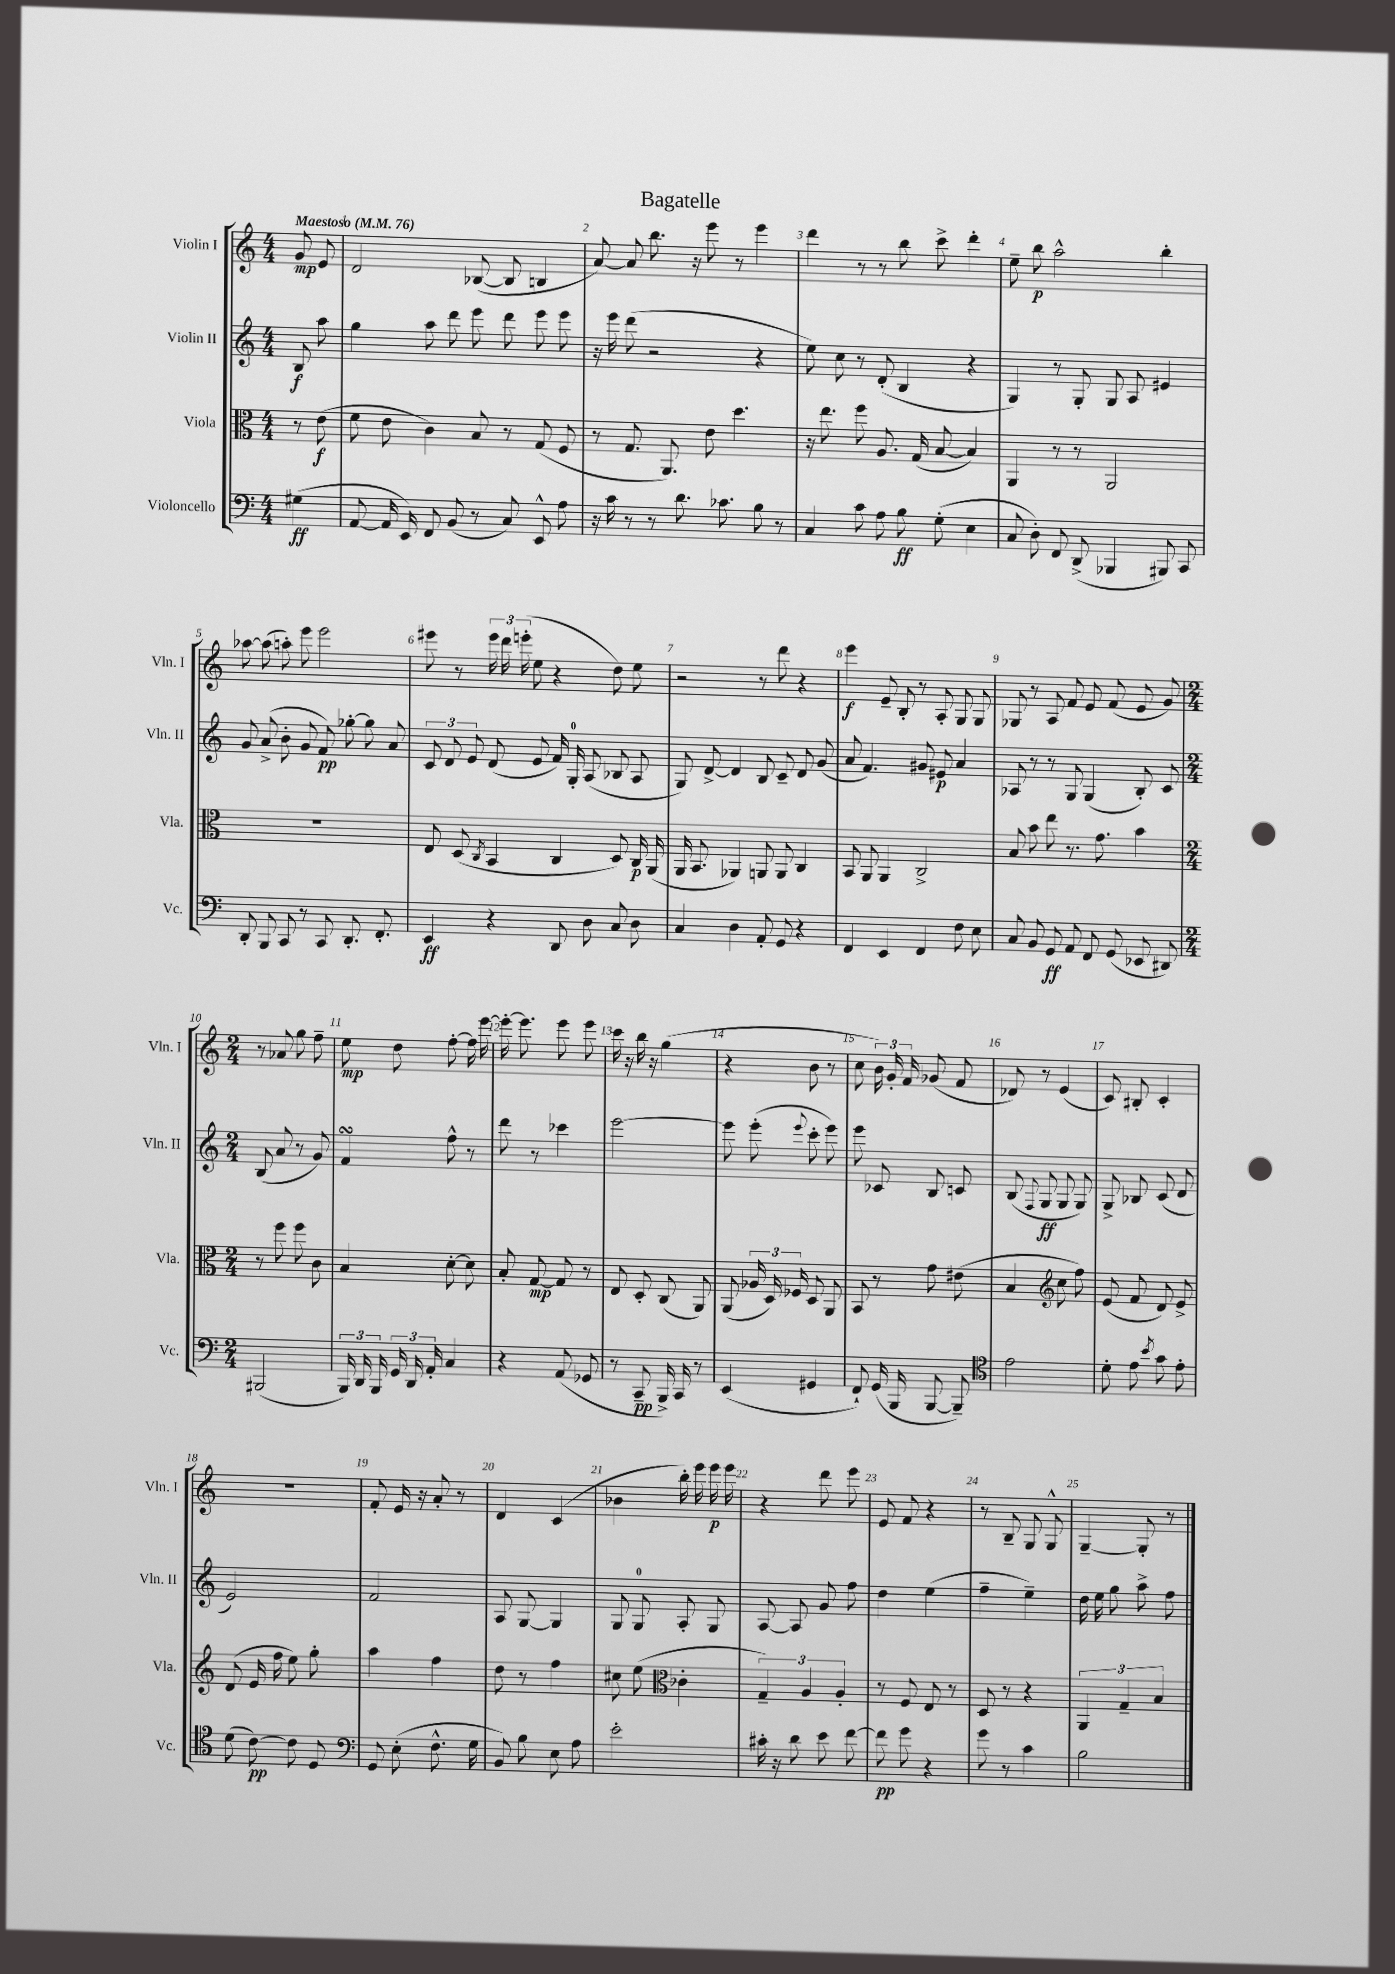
\header { title = "Bagatelle" }
<<
\new StaffGroup <<
\new Staff = "s0" \with { instrumentName = "Violin I" shortInstrumentName = "Vln. I" } {
    \clef treble \key c \major \numericTimeSignature \time 4/4 \partial 4 \tempo "Maestoso" 4 = 76
    \autoBeamOff g'8\mp e'8 |
    d'2 bes8~( bes8 b4 |
    a'8~) a'8 b''8. r16 e'''8 r8 e'''4 |
    d'''4 r8 r8 b''8 c'''8-> d'''4-. |
    e''8-- b''8\p a''2-^ b''4-. |
    aes''8~ aes''8( a''8-.) e'''8 e'''2 |
    eis'''8 r8 \tuplet 3/2 { eis'''16 d'''16 e'''16-.( } e''8 r4 d''8) e''8 |
    r2 r8 d'''8 r4 |
    e'''4\f e'8-- b8-. r8 a8-. g8 g8 |
    ges8 r8 a8 f'8 e'8 f'8( e'8 g'8) |
    \numericTimeSignature \time 2/4 r8 aes'8 g''8 f''8-- |
    e''8\mp d''8 f''8~-. f''16 e'''16~ |
    e'''16~-. e'''8. e'''8 e'''8 |
    c'''16 r16 b''16 r16 g''4( |
    r4 b'8 r8 |
    c''8 \tuplet 3/2 { b'16) g'16-. f'16 } ges'8( f'8 |
    des'8) r8 e'4( |
    c'8) bis8-. c'4-. |
    r2 |
    f'8-. e'16 r16 a'8-. r8 |
    d'4 c'4( |
    bes'4 b''16-.) e'''16 e'''16\p e'''16 |
    r4 d'''8 e'''8 |
    e'8 f'8 r4 |
    r8 b8-- g8 g8-^ |
    g4~-- g8-. r8 \bar "|." |
}
\new Staff = "s1" \with { instrumentName = "Violin II" shortInstrumentName = "Vln. II" } {
    \clef treble \key c \major \numericTimeSignature \time 4/4 \partial 4
    \autoBeamOff b8\f a''8 |
    g''4 a''8 d'''8 e'''8 d'''8 e'''8 e'''8 |
    r16 e'''16 d'''8( r2 r4 |
    e''8) c''8 r8 d'8-.( b4 r4 |
    g4) r8 g8-. g8 a8 eis'4 |
    g'8 a'8->( b'8-. g'8 f'8\pp) ges''8~-. ges''8 a'8 |
    \tuplet 3/2 { c'8 d'8 e'8 } d'8( e'8 f'16) g16-0-. a8( bes8 a8 |
    g8) d'8~-> d'4 b8 c'8-- d'8 g'8( |
    a'8 f'4.) gis'8 eis'8\p a'4 |
    aes8 r8 r8 g8 g4( b8-.) c'8 |
    \numericTimeSignature \time 2/4 b8( a'8 r8 g'8) |
    f'4\turn f''8-^ r8 |
    d'''8 r8 ces'''4 |
    e'''2~ |
    e'''8 e'''8-.( \appoggiatura { e'''8 } c'''8-. e'''8) |
    e'''8 ces'8 b8 c'8 |
    b8( \appoggiatura { f8 } g8\ff g8 g8) |
    g8-> bes8 c'8( d'8 |
    e'2) |
    f'2 |
    a8 g8~ g4 |
    g8 g8-0 a8-. g8 |
    a8~ a8 g'8 f''8 |
    d''4 e''4( |
    f''4-- e''4--) |
    d''16 e''16 g''8 a''8-> f''8 \bar "|." |
}
\new Staff = "s2" \with { instrumentName = "Viola" shortInstrumentName = "Vla." } {
    \clef alto \key c \major \numericTimeSignature \time 4/4 \partial 4
    \autoBeamOff r8 e'8\f( |
    f'8 e'8 c'4) b8 r8 g8( f8 |
    r8 g8. a,8.) e'8 d''4. |
    r16 e''8. f''8 a8. g16( b8~ b4) |
    a,4 r8 r8 a,2 |
    R1 |
    e8 d8( \acciaccatura { c8 } b,4 c4 d8) c16\p a,16( |
    a,16 b,8. aes,4) a,8 a,8 c4 |
    b,8 a,8 a,4 c2-> |
    b8 b'8 e''8 r8. g'8. b'4 |
    \numericTimeSignature \time 2/4 r8 f''8 f''8 c'8 |
    b4 d'8~-. d'8 |
    b8-. g8~\mp g8 r8 |
    e8 d8-. c8( a,8) |
    a,8( \tuplet 3/2 { aes16 d16) fes16 } d8 a,8 |
    b,8 r8 g'8 eis'8( |
    b4 \clef treble c''8 f''8) |
    e'8( f'8 d'8) e'8-> |
    d'8( e'16 f''16 e''8) g''8-. |
    a''4 f''4 |
    d''8 r8 f''4 |
    cis''8 e''8( \clef alto ces'4-. |
    \tuplet 3/2 { g4--) a4 a4-. } |
    r8 f8 e8 r8 |
    d8 r8 r4 |
    \tuplet 3/2 { a,4 g4-- b4 } \bar "|." |
}
\new Staff = "s3" \with { instrumentName = "Violoncello" shortInstrumentName = "Vc." } {
    \clef bass \key c \major \numericTimeSignature \time 4/4 \partial 4
    \autoBeamOff gis4\ff( |
    a,8~ a,16 e,16) f,8 b,8( r8 c8) e,8-^ a8 |
    r16 c'16 r8 r8 d'8. ces'8. b8 r8 |
    c4 c'8 a8 b8\ff g8-.( e4 |
    c8 d8-.) f,8 d,8->( bes,,4 bis,,8) c,8 |
    d,8-. b,,8 c,8 r8 c,8 d,8.-. f,8.-. |
    e,4\ff r4 d,8 d8 c8 d8 |
    c4 d4 a,8-. g,8 r4 |
    f,4 e,4 f,4 f8 e8 |
    c8 b,8 g,8\ff a,8 f,8 g,8( ees,8 dis,8) |
    \numericTimeSignature \time 2/4 bis,,2( |
    \tuplet 3/2 { b,,16) d,16 b,,16 } \tuplet 3/2 { g,16 d,16 a,16-. } c4 |
    r4 a,8( ges,8 |
    r8 c,8--\pp b,,16->) c,16 r8 |
    e,4( gis,4 |
    f,8-!) g,16( b,,16 b,,8~ b,,8--) |
    \clef tenor e'2 |
    d'8-. e'8 \acciaccatura { b'8 } g'8 e'8-. |
    d'8( c'8~\pp) c'8 d8 |
    \clef bass g,8 e8-.( f8.-^ g16 |
    b,8) b8 e8 a8 |
    e'2-. |
    cis'16-. r16 d'8 e'8 f'8~ |
    f'8\pp g'8 r4 |
    g'8 r8 c'4 |
    b2 \bar "|." |
}
>>
>>
\layout { \context { \Score \override BarNumber.break-visibility = ##(#f #t #t) barNumberVisibility = #all-bar-numbers-visible } }
